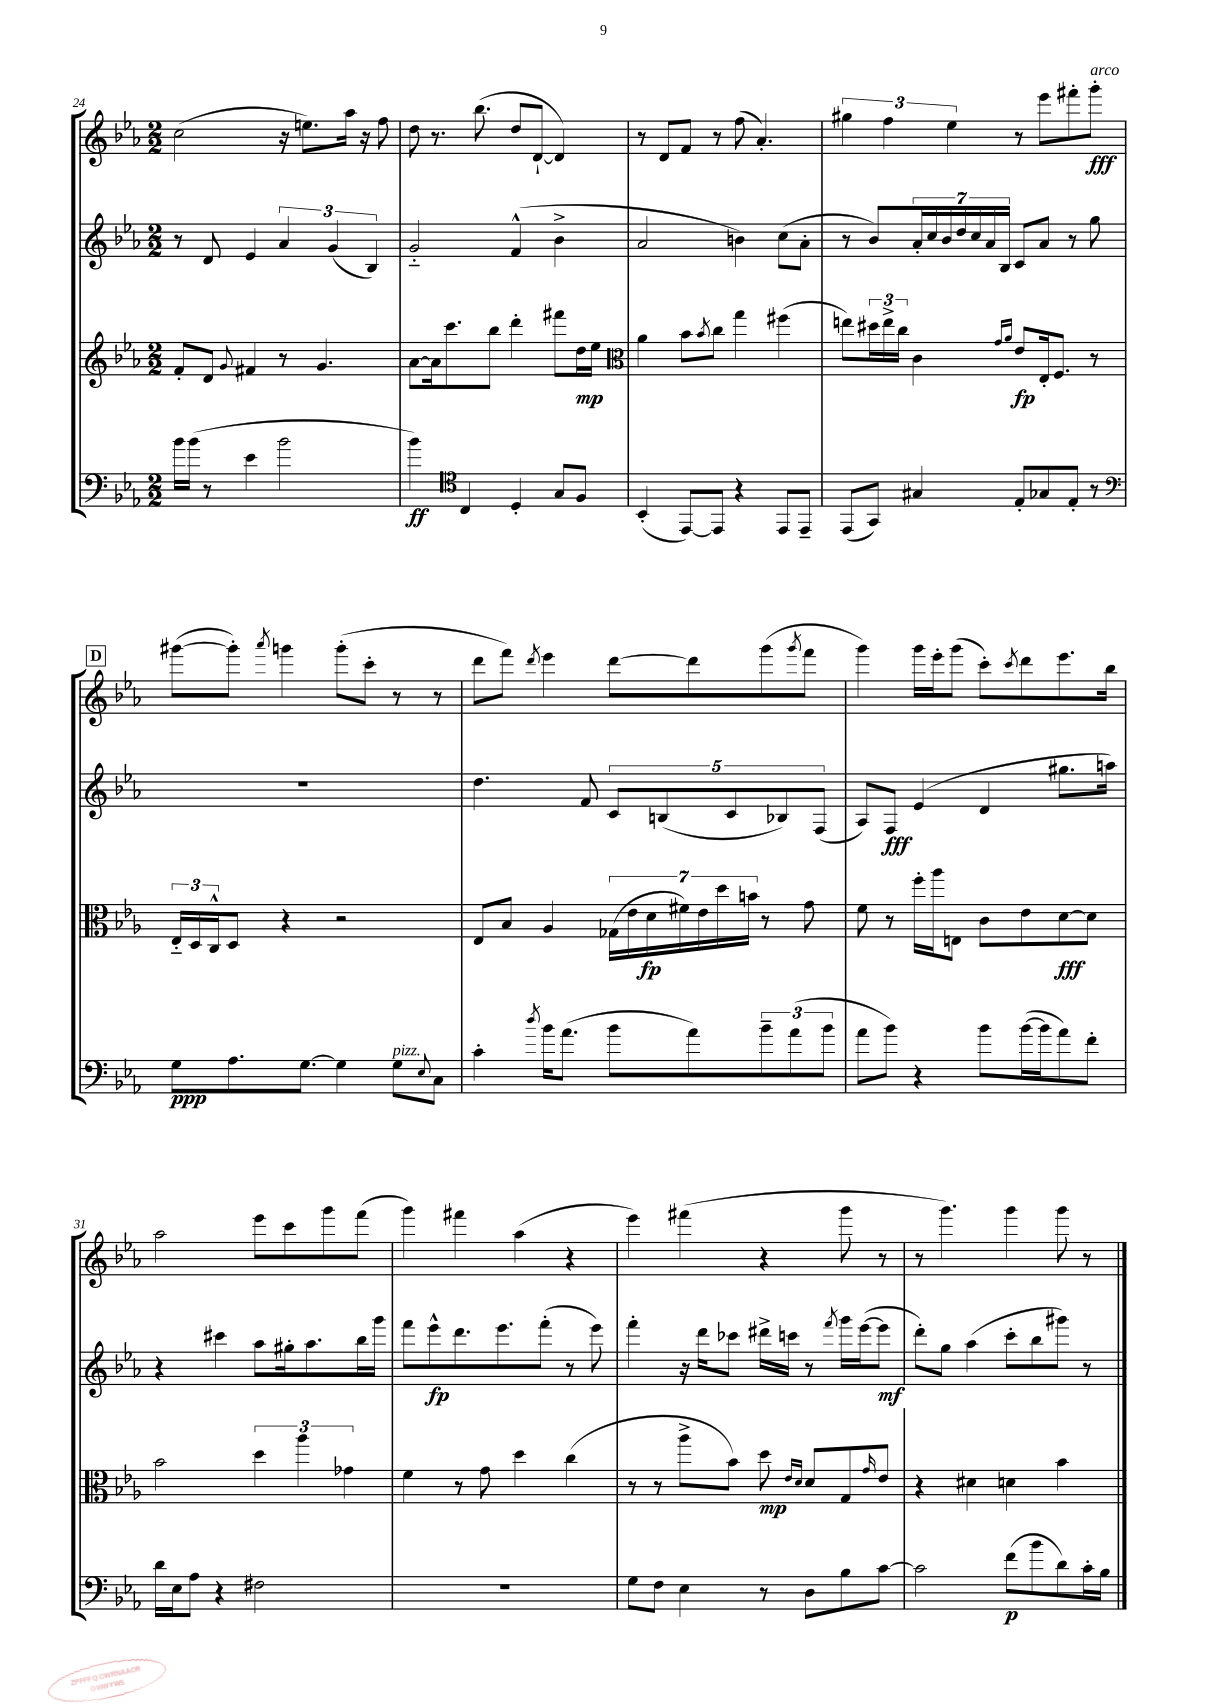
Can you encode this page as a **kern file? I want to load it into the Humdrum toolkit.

**kern	**kern	**kern	**kern
*staff4	*staff3	*staff2	*staff1
*clefF4	*clefG2	*clefG2	*clefG2
*k[b-e-a-]	*k[b-e-a-]	*k[b-e-a-]	*k[b-e-a-]
*M2/2	*M2/2	*M2/2	*M2/2
16b-\LL	8f'/L	8r	(2cc\
(16b-\JJ	.	.	.
8r	8d/J	8d/	.
.	8qqg/	.	.
4e-\	4f#/	4e-/	.
2b-\	8r	6a-/	16r
.	.	.	8.ee\L)
.	4.g/	.	.
.	.	(6g/	.
.	.	.	16aa-\Jk
.	.	.	16r
.	.	6B-/)	.
.	.	.	8ff\
=	=	=	=
4b-\)	[8a-\L	2g'~/	8dd\
.	16a-\]k	.	8.r
.	8.ccc\	.	.
*clefC4	*	*	*
4C/	.	.	.
.	.	.	(8.bb-\
.	8bb-\J	.	.
4D'/	4ddd'\	(4f^^/	8dd/L
.	.	.	[8d`/J
8G/L	8fff#\L	4b-^\	4d/])
8F/J	16dd\L	.	.
.	16ee-\JJ	.	.
=	=	=	=
*	*clefC3	*	*
(4BB-'/	4a-\	2a-/	8r
.	.	.	8d/L
[8EE-/L)	8b-\L	.	8f/J
.	8qb-/	.	.
8EE-/]J	8cc\J	.	8r
4r	4gg\	4b\)	(8ff\
.	.	.	4.a-'/)
8EE-/L	(4ff#\	(8cc\L	.
8EE-~/J	.	8a-'\J	.
=	=	=	=
(8EE-/L	8ee\L)	8r	6gg#\
8GG/J)	24dd#\L	8b-/L)	.
.	24ee^\	.	6ff\
.	24cc\JJ	.	.
4G#/	4c\	28a-'/L	.
.	.	28cc/	.
.	.	28b-/	.
.	.	.	6ee-\
.	.	28dd/	.
.	.	28cc/	.
.	.	28a-/	.
.	.	28B-/JJ	.
.	16qqg/LL	.	.
.	16qqa-/JJ	.	.
8E-'/L	8e-/L	8c/L	8r
8G-/	16E-'/k	8a-/J	8eee-\L
.	8.F/J	.	.
8E-'/J	.	8r	8fff#'\
8r	8r	8gg\	8ggg'\J
=	=	=	=
*clefF4	*	*	*
8G\L	24E-'~/LL	1r	([8ggg#\L
.	24D/	.	.
.	24C^^/J	.	.
8.A-\	8D/J	.	8ggg#'\]J)
.	.	.	8qaaa-/
.	4r	.	4ggg\
[8.G\J	.	.	.
4G\]	2r	.	(8ggg'\L
.	.	.	8ccc'\J
8G\L	.	.	8r
8qqE-/	.	.	.
8C\J	.	.	8r
=	=	=	=
4c'\	8E-/L	4.dd\	8ddd\L
.	8B-/J	.	8fff\J)
8qdd/	.	.	8qddd/
16b-\LK	4A-/	.	4eee-\
(8.a-\J	.	.	.
.	.	8f/	.
8b-\L	(28G-\LL	10c/L	[8ddd\L
.	28e-\	.	.
.	28d\	.	.
.	.	(10B/	.
.	28f#\)	.	.
8a-\)	.	.	8ddd\]
.	28e-\	.	.
.	28dd\	.	.
.	.	10c/	.
.	28b\JJ	.	.
12b-~\	8r	.	(8ggg\
.	.	10B-/)	.
(12a-\	.	.	.
.	.	.	8qggg/
.	8g\	.	8fff\J
.	.	(10F/J	.
12b-\J	.	.	.
=	=	=	=
8a-\L	8f\	8A-/L)	4ggg\)
8b-\J)	8r	8F/J	.
4r	16ff'\LL	(4e-/	16ggg\LL
.	16aa-\J	.	16eee-'\J
.	8E\J	.	(8ggg\J
8b-\L	8c\L	4d/	8ccc'\L)
.	.	.	8qccc/
([16b-\L	8e-\	.	8ddd\
16b-\]J	.	.	.
8a-\)	[8d\	8.gg#\L	8.eee-\
8f'\J	8d\]J	.	.
.	.	16aa\Jk)	16bb-\Jk
=	=	=	=
16d\LL	2b-\	4r	2aa-\
16E-\J	.	.	.
8A-\J	.	.	.
4r	.	4ccc#\	.
2F#\	6dd\	8aa-\L	8eee-\L
.	.	16gg#'\k	8ccc\
.	6aa-\	.	.
.	.	8.aa-\	.
.	.	.	8ggg\
.	6g-\	.	.
.	.	16bb-\L	(8fff\J
.	.	16ggg\JJ	.
=	=	=	=
1r	4f\	8fff\L	4ggg\)
.	.	8eee-^^\	.
.	8r	8.ddd\	4fff#\
.	8g\	.	.
.	.	8.eee-\	.
.	4dd\	.	(4aa-\
.	.	(8fff'\J	.
.	(4cc\	8r	4r
.	.	8eee-\)	.
=	=	=	=
8G\L	8r	4fff'\	4eee-\)
8F\J	8r	.	.
4E-\	8aa-^\L	16r	(4fff#\
.	.	16ddd\LK	.
.	8b-\J)	8ccc-\J	.
8r	8dd\	16ddd#^\LL	4r
.	.	16ccc\JJ	.
.	16qqe-/LL	.	.
.	16qqd/JJ	.	.
8D\L	8d/L	8r	.
.	.	8qfff/	.
8B-\	8G/	16ggg\LL	8ggg\
.	.	([16eee-\J	.
.	16qqg/	.	.
[8c\J	8e-/J	8eee-\]J	8r
=	=	=	=
2c\]	4r	8ddd'\L)	8r
.	.	8gg\J	4.ggg\)
.	4d#\	(4aa-\	.
(8f\L	4d\	8ccc'\L	4ggg\
8b-\	.	8bb-\	.
8d\)	4b-\	8ggg#\J)	8ggg\
16c'\L	.	8r	8r
16B-\JJ	.	.	.
==	==	==	==
*-	*-	*-	*-
